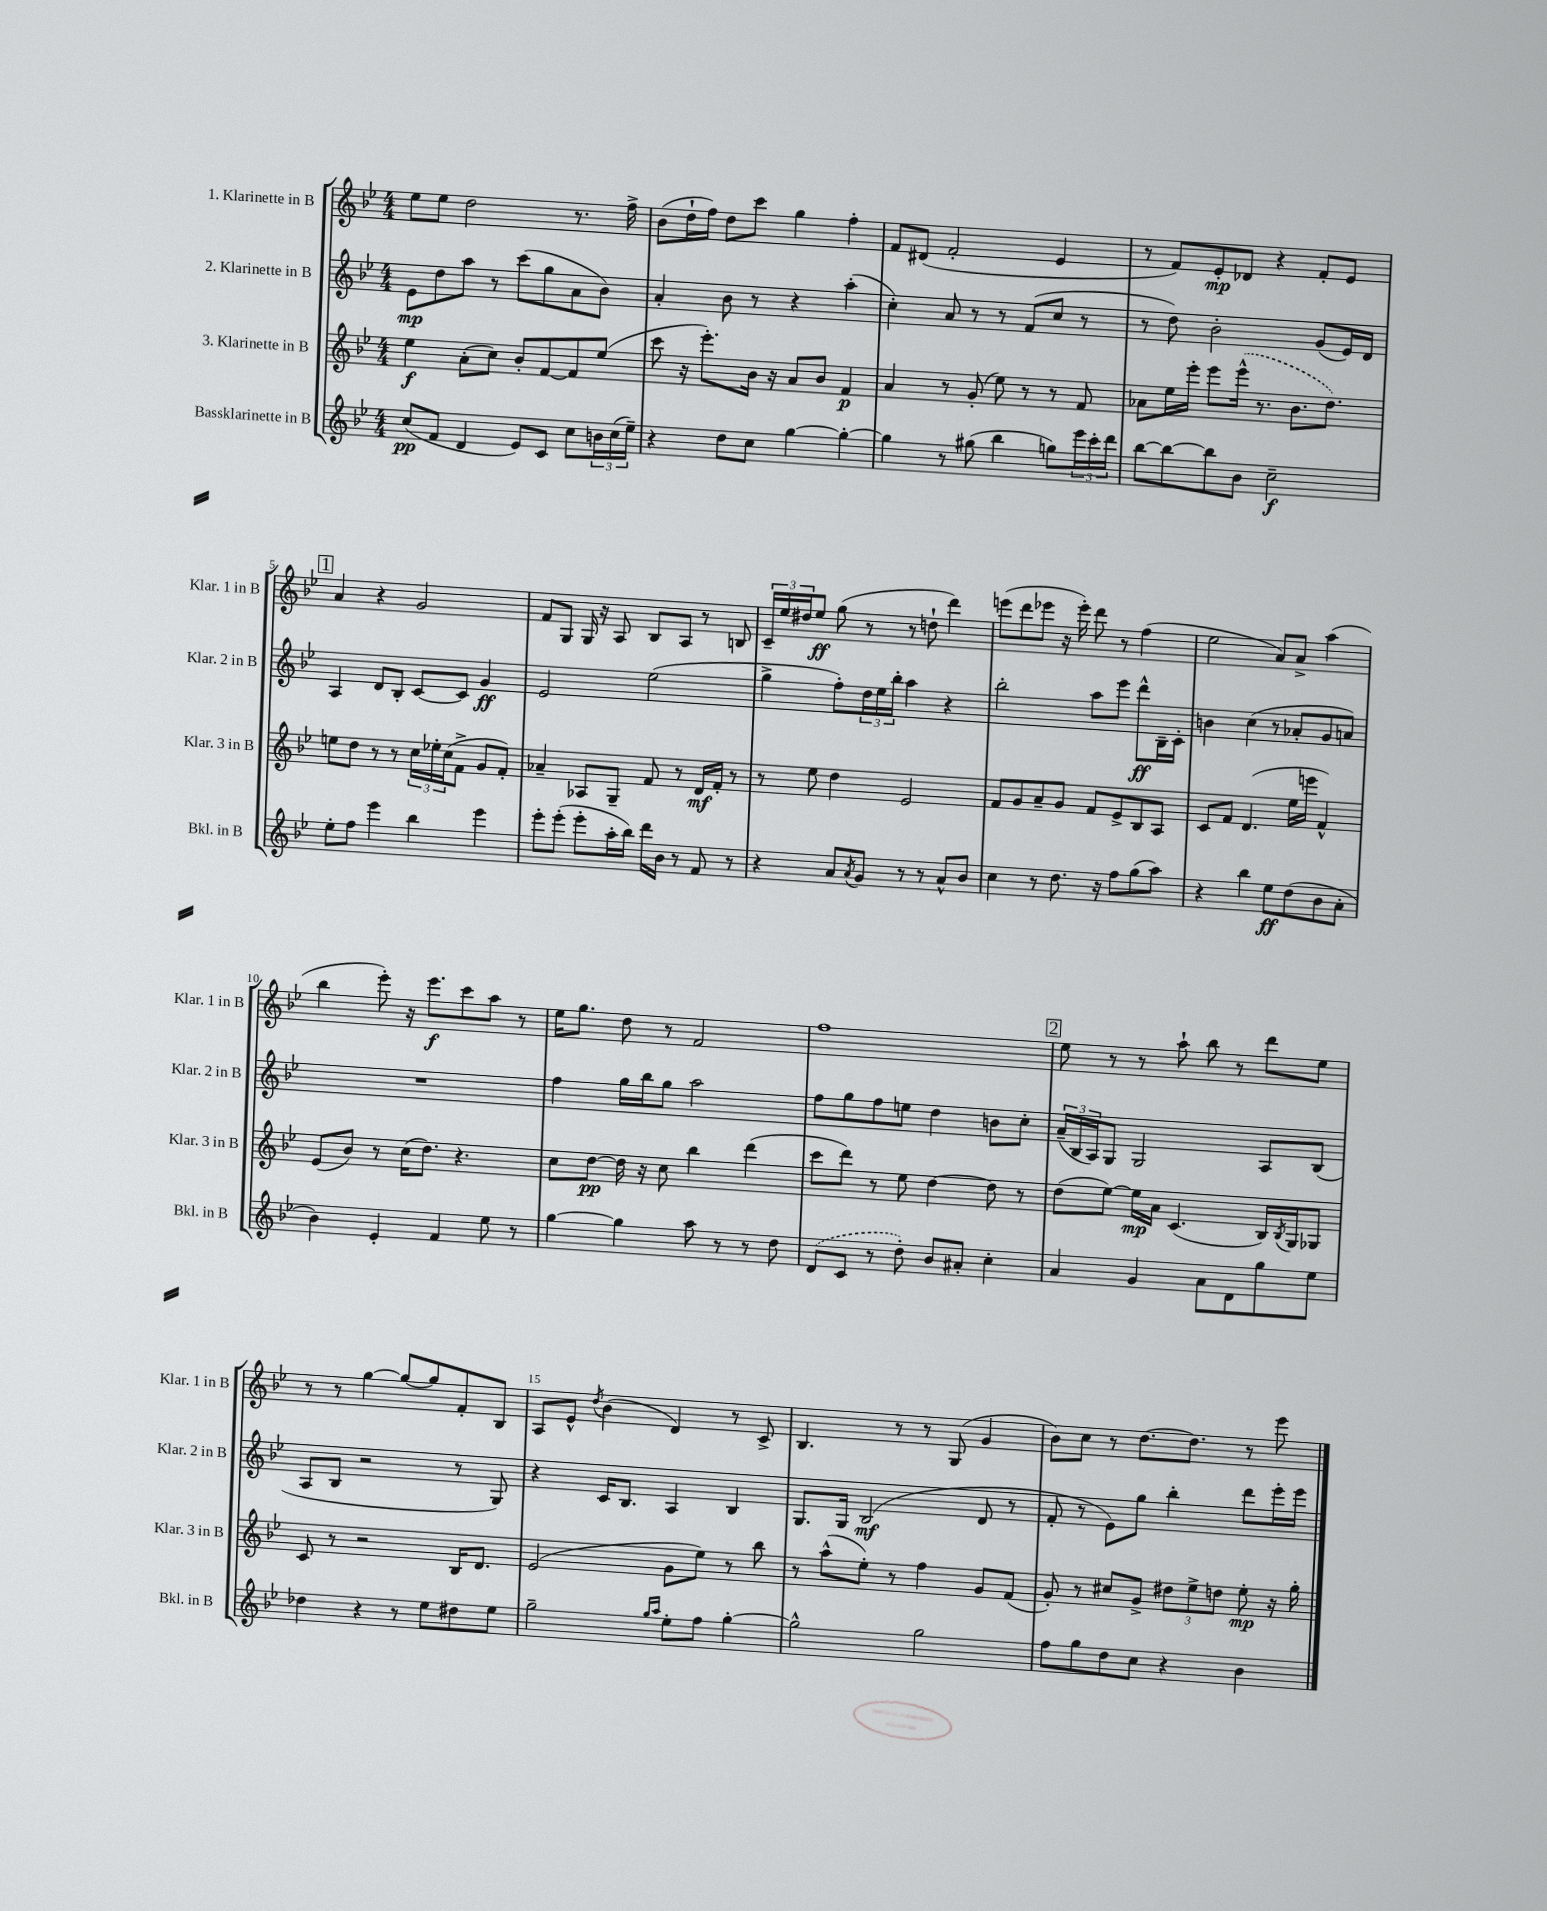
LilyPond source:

<<
\new StaffGroup <<
\new Staff = "s0" \with { instrumentName = "1. Klarinette in B" shortInstrumentName = "Klar. 1 in B" } {
    \clef treble \key bes \major \numericTimeSignature \time 4/4
    ees''8 ees''8 d''2 r8. f''16-> |
    bes'8( d''16-! f''16) d''8 c'''8 g''4 f''4-. |
    f'8 dis'8( f'2-. ees'4 |
    r8 f'8) ees'8-.\mp des'8 r4 f'8-. ees'8 |
    \mark \markup { \box "1" } a'4 r4 g'2 |
    f'8 g8 g16 r16 a8 bes8 a8 r8 b8 |
    \tuplet 3/2 { c'16-- ees''16 dis''16 } ees''8\ff g''8( r8 r8 d''8-! d'''4) |
    e'''8( d'''8 ees'''8 r16 ees'''16-.) d'''8 r8 f''4( |
    ees''2 a'8) a'8-> a''4( |
    bes''4 ees'''8-.) r16 ees'''8.\f c'''8 a''8 r8 |
    ees''16 g''8. d''8 r8 f'2 |
    f''1 |
    \mark \markup { \box "2" } ees''8 r8 r8 a''8-! bes''8 r8 d'''8 ees''8 |
    r8 r8 g''4~ g''8~ g''8 f'8-. bes8 |
    a8 ees'8-^ \acciaccatura { d''8 } bes'4( d'4) r8 c'8-> |
    bes4. r8 r8 g8( g'4 |
    bes'8) c''8 r8 d''8.~ d''8. r8 ees'''8 \bar "|." |
}
\new Staff = "s1" \with { instrumentName = "2. Klarinette in B" shortInstrumentName = "Klar. 2 in B" } {
    \clef treble \key bes \major \numericTimeSignature \time 4/4
    ees'8\mp d''8 a''8 r8 c'''8( g''8 a'8 bes'8) |
    a'4-. bes'8 r8 r4 a''4-.( |
    c''4-.) a'8 r8 r8 f'8( c''8 r8 |
    r8 d''8) bes'2-. g'8( ees'16) d'16 |
    \mark \markup { \box "1" } a4 d'8 bes8-. c'8~ c'8 g'4\ff |
    ees'2 ees''2( |
    g''4-> f''8-.) \tuplet 3/2 { d''16 ees''16 bes''16-. } a''4 r4 |
    bes''2-. a''8 ees'''8 d'''8-^\ff bes16-- c'16-. |
    b'4 c''4( r8 aes'8-. g'8 a'8) |
    R1 |
    f''4 g''16 bes''16 g''8 a''2 |
    f''8 g''8 f''8 e''8 d''4 b'8 c''8-. |
    \mark \markup { \box "2" } \tuplet 3/2 { a'16--( bes16 a16) } g8 g2 a8 bes8( |
    a8 bes8 r2 r8 g8) |
    r4 c'16 bes8. a4 bes4 |
    g8. g16 bes2\mf( d'8 r8 |
    f'8-. r8 ees'8) g''8 bes''4-. d'''8 ees'''16-. ees'''16 \bar "|." |
}
\new Staff = "s2" \with { instrumentName = "3. Klarinette in B" shortInstrumentName = "Klar. 3 in B" } {
    \clef treble \key bes \major \numericTimeSignature \time 4/4
    ees''4\f a'8-.( c''8) bes'8-. f'8~ f'8 ees''8( |
    c'''8 r16 ees'''8.-.) bes'16 r16 a'8 bes'8 f'4\p |
    a'4 r8 g'8-.( ees''8) r8 r8 f'8 |
    aes'8 ees''16 ees'''16-. ees'''8 \once \slurDashed ees'''16-^( r8. bes'8. d''8.) |
    \mark \markup { \box "1" } e''8 d''8 r8 r8 \tuplet 3/2 { c''16 ees''16-. c''16( } f'8-> g'8 f'8-.) |
    aes'4-- aes8 g8-- f'8 r8 d'16\mf f'16-. r8 |
    r8 ees''8 d''4 ees'2 |
    f'8 g'8 a'8-- g'8 f'8 ees'8-> bes8 a8 |
    c'8 f'8 d'4.( ees''16 e'''16 f'4-^) |
    ees'8( bes'8) r8 c''16( d''8.) r4. |
    c''8 d''8~\pp d''16 r16 c''8 bes''4 d'''4( |
    c'''8 d'''8) r8 ees''8 d''4~ d''8 r8 |
    \mark \markup { \box "2" } d''8( ees''8~) ees''16\mp a'16 c'4.( bes16) \acciaccatura { bes8 } g16 ges8 |
    c'8 r8 r2 bes16 d'8. |
    ees'2( g'8 ees''8) r8 bes''8 |
    r8 a''8-^( ees''8-.) r8 f''4 g'8 f'8( |
    g'8-.) r8 cis''8 g'8-> \tuplet 3/2 { dis''8 ees''8-> d''8 } ees''8-.\mp r16 g''16-. \bar "|." |
}
\new Staff = "s3" \with { instrumentName = "Bassklarinette in B" shortInstrumentName = "Bkl. in B" } {
    \clef treble \key bes \major \numericTimeSignature \time 4/4
    c''8\pp( f'8 d'4 ees'8) c'8 c''8 \tuplet 3/2 { b'16 c''16( ees''16--) } |
    r4 d''8 c''8 g''4~ g''4~-. |
    g''4 r8 gis''8( bes''4 g''8) \tuplet 3/2 { ees'''16 c'''16-. d'''16 } |
    bes''8~ bes''8~ bes''8 bes'8 c''2--\f |
    \mark \markup { \box "1" } ees''8-. f''8 ees'''4 bes''4 ees'''4 |
    ees'''8-. ees'''8-.( ees'''8-. a''16-. bes''16) d'''16 bes'16 r8 f'8 r8 |
    r4 a'8 \acciaccatura { a'8 } g'8 r8 r8 a'8-^ bes'8 |
    c''4 r8 d''8. r16 f''8 g''8( a''8) |
    r4 bes''4 ees''8\ff d''8( bes'8 a'8-. |
    bes'4) ees'4-. f'4 ees''8 r8 |
    g''4~ g''4 a''8 r8 r8 d''8 |
    \once \slurDashed d'8( c'8 r8 d''8-.) bes'8 ais'8-. c''4-. |
    \mark \markup { \box "2" } a'4 g'4 a'8 d'8 g''8 ees''8 |
    des''4 r4 r8 ees''8 dis''8 ees''8 |
    g''2-- \grace { g''16 a''16 } ees''8-. f''8 g''4~-. |
    g''2-^ g''2 |
    f''8 g''8 d''8 c''8 r4 bes'4 \bar "|." |
}
>>
>>
\layout { \context { \Score \override BarNumber.break-visibility = ##(#f #t #t) barNumberVisibility = #(every-nth-bar-number-visible 5) } }
